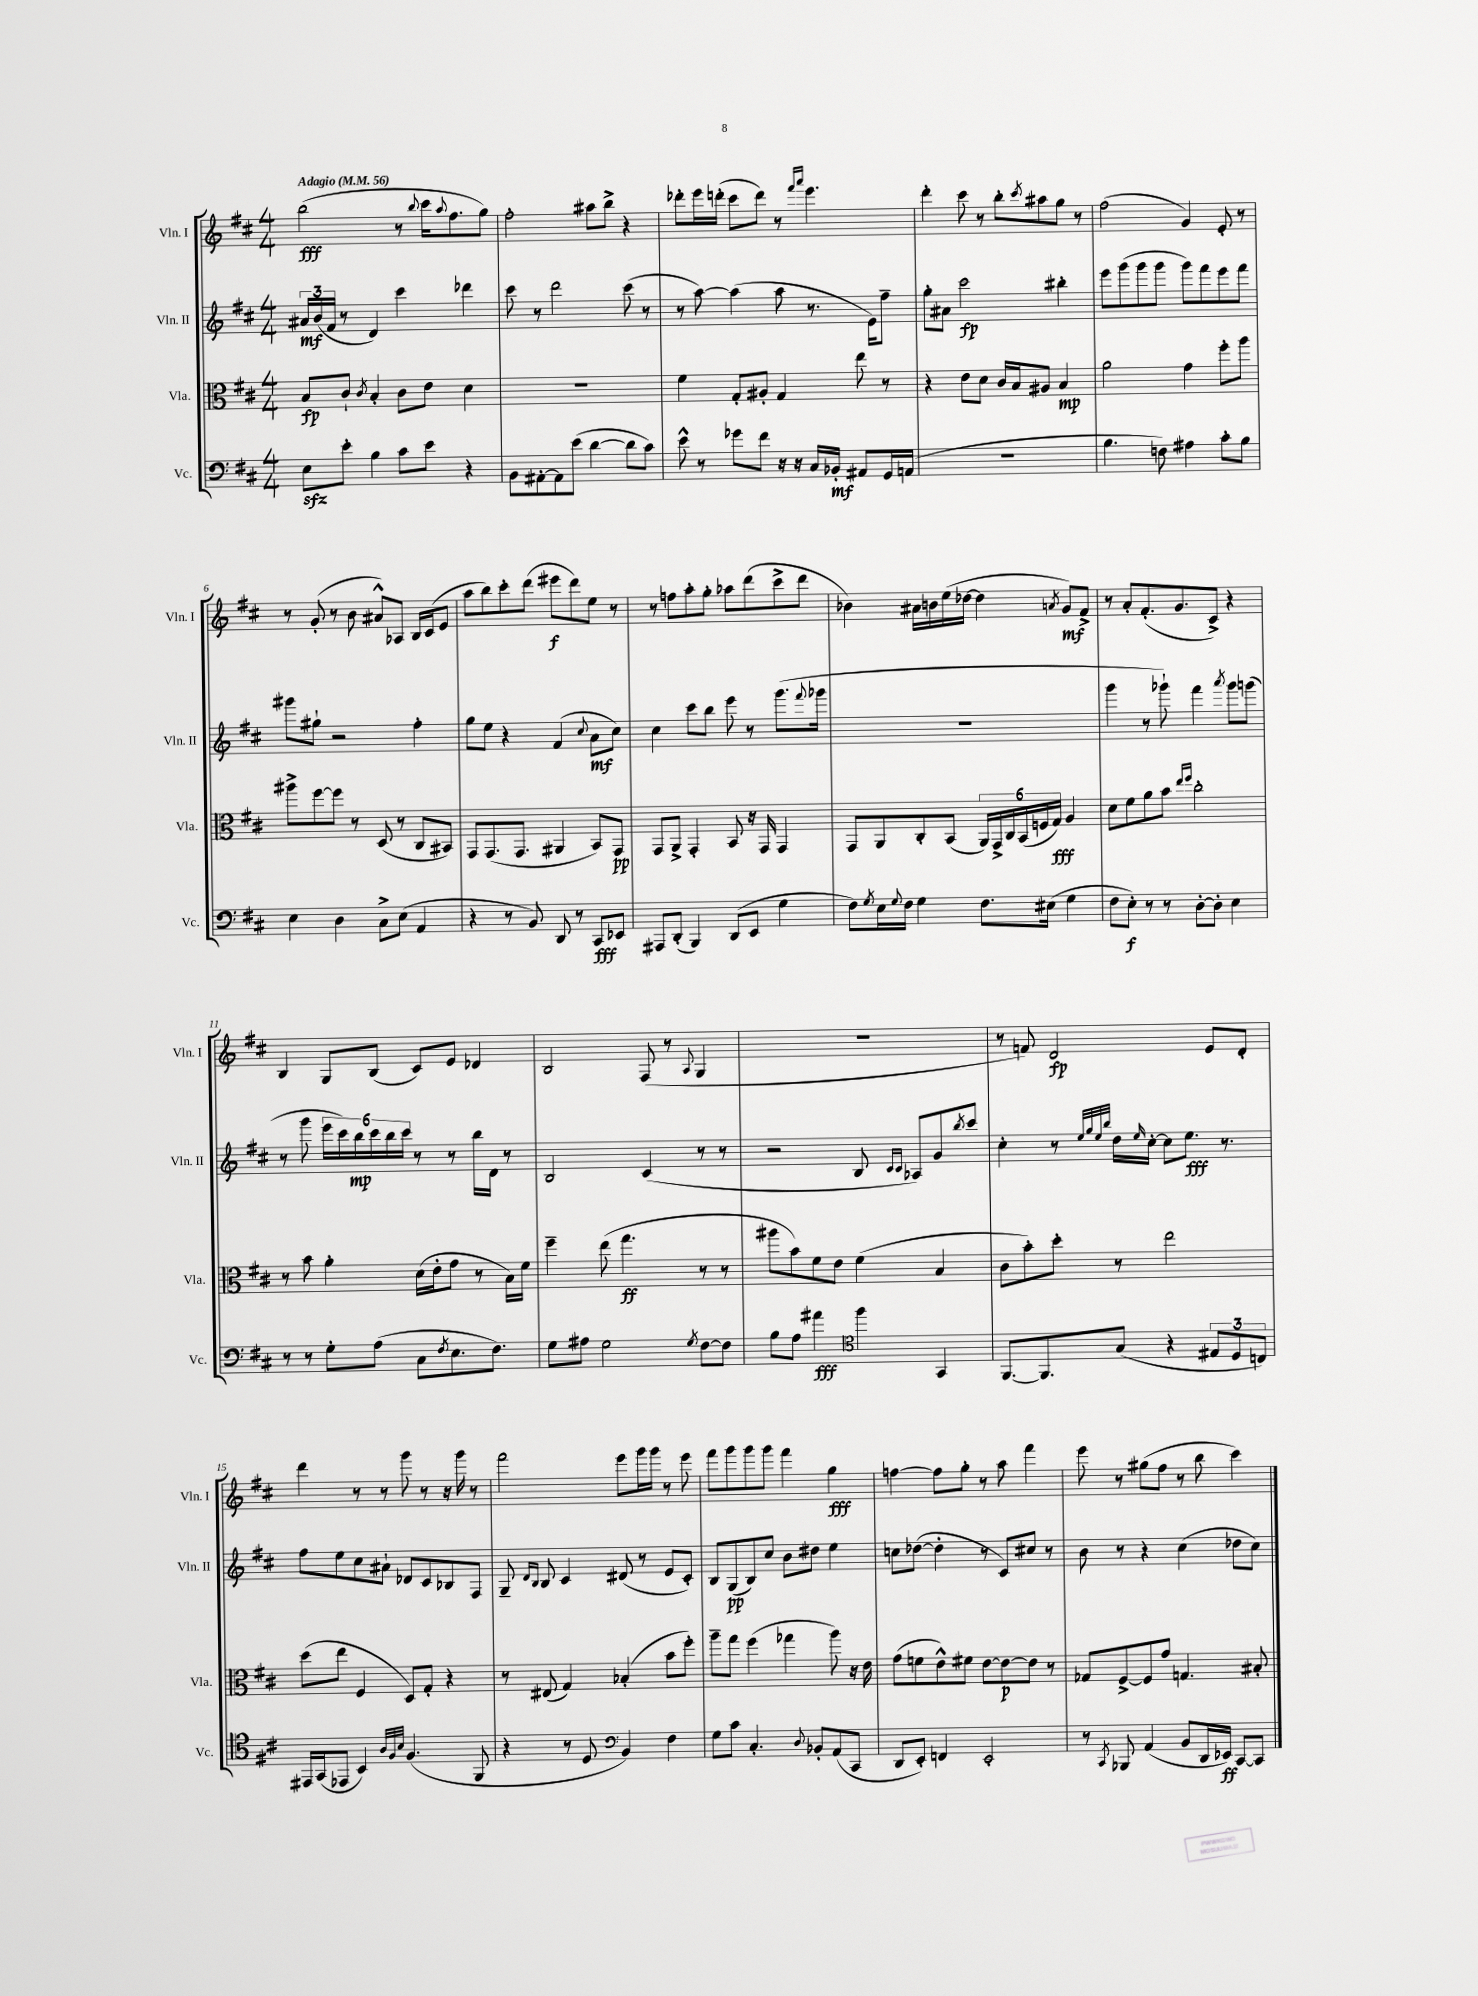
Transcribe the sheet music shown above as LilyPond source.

<<
\new StaffGroup <<
\new Staff = "s0" \with { instrumentName = "Vln. I" shortInstrumentName = "Vln. I" } {
    \clef treble \key d \major \numericTimeSignature \time 4/4 \tempo "Adagio" 4 = 56
    b''2\fff( r8 \appoggiatura { b''8 } cis'''16 \appoggiatura { a''8 } fis''8. g''8) |
    fis''2-. ais''8 b''8-> r4 |
    des'''8-. e'''16 d'''16-.( cis'''8 d'''8) r8 \grace { fis'''16 a'''16 } e'''4. |
    d'''4-. cis'''8 r8 b''8-. \acciaccatura { cis'''8 } ais''8 g''8 r8 |
    fis''2( g'4) e'8-. r8 |
    r8 g'8-.( r8 b'8 ais'8-^) aes8 b16 cis'16( e'8 |
    a''8 b''8) cis'''8-. d'''8( eis'''8\f d'''8) e''8 r8 |
    r8 f''8 a''8-. g''8-. aes''8 d'''8( cis'''8-> d'''8 |
    bes'4) ais'16 b'16 e''16( des''16~ des''4 \acciaccatura { a'8 } g'8\mf) fis'8-> |
    r8 a'8-. fis'8.-.( g'8. cis'8->) r4 |
    b4 g8 b8( cis'8) e'8 des'4 |
    b2 fis8( r8 \appoggiatura { a8 } g4 |
    R1 |
    r8 f'8) d'2\fp e'8 d'8-. |
    d'''4 r8 r8 g'''8 r8 r16 g'''16 r8 |
    fis'''2 e'''8 g'''16 g'''16 r8 e'''8 |
    fis'''8 g'''8 g'''8 g'''8 fis'''4 g''4\fff |
    f''4~ f''8 g''8-. r8 a''8 fis'''4 |
    e'''8 r8 gis''8( fis''8 r8 b''8 cis'''4) \bar "|." |
}
\new Staff = "s1" \with { instrumentName = "Vln. II" shortInstrumentName = "Vln. II" } {
    \clef treble \key d \major \numericTimeSignature \time 4/4
    \tuplet 3/2 { ais'16\mf b'16( fis'16 } r8 d'4) cis'''4 des'''4 |
    cis'''8 r8 d'''2 cis'''8( r8 |
    r8 a''8~) a''4( a''8 r8. e'16) fis''8-- |
    g''8-. ais'8 cis'''2\fp bis''4-. |
    e'''8 g'''8( g'''8 g'''8 g'''8) fis'''8 e'''8 fis'''8 |
    gis'''8 gis''8-! r2 fis''4-. |
    g''8 e''8 r4 fis'4( \appoggiatura { cis''8 } a'8\mf cis''8) |
    cis''4 cis'''8 b''8 e'''8 r8 g'''8.( \appoggiatura { fis'''8 } ges'''16 |
    R1 |
    g'''4 r8 ges'''8-!) fis'''4 \acciaccatura { a'''8 } ges'''8 g'''8( |
    r8 g'''8 \tuplet 6/4 { e'''16 cis'''16) b''16\mp cis'''16 b''16 cis'''16 } r8 r8 b''16 d'16 r8 |
    b2 cis'4( r8 r8 |
    r2 b8 \grace { cis'16 cis'16 } aes8) g'8 \acciaccatura { b''8 } cis'''8 |
    cis''4-. r8 \grace { e''32 g''32 e''32 b''32 } d''16 \grace { e''16 } cis''16~-. cis''8 e''8.\fff r8. |
    fis''8 e''8 cis''8 ais'8-! des'8 cis'8 bes8 fis8 |
    g8-- \grace { d'16 b16 } b8 cis'4 dis'8( r8 e'8 cis'8-.) |
    b8 g8\pp( b8) cis''8 b'8 dis''8 e''4 |
    c''8 des''8~( des''4-. r8 cis'8) cis''8 r8 |
    b'8 r8 r4 cis''4( des''8 cis''8) \bar "|." |
}
\new Staff = "s2" \with { instrumentName = "Vla." shortInstrumentName = "Vla." } {
    \clef alto \key d \major \numericTimeSignature \time 4/4
    b8\fp cis'8-! \acciaccatura { cis'8 } b4-. cis'8 e'8 d'4 |
    R1 |
    fis'4 g8-. ais8-. g4 e''8 r8 |
    r4 e'8 d'8 cis'16 b16 ais8 b4\mp |
    a'2 g'4 fis''8-. a''8 |
    ais''8-> fis''8~ fis''8 r8 d8( r8 cis8 bis,8) |
    g,8 g,8.( g,8. ais,4 b,8) g,8\pp |
    g,8 a,8-> g,4-. b,8 r16 g,16 g,4 |
    g,8 a,8 cis8-. b,8( \tuplet 6/4 { a,16) g,16-> cis16 b,16( f16 g16\fff) } a4 |
    d'8 fis'8 a'8 b'8 \grace { e''16 fis''16 } cis''2-. |
    r8 b'8 a'4-. d'16( e'16-. g'8 r8 b16) fis'16 |
    fis''4-- e''8( g''4.\ff r8 r8 |
    ais''8 b'8) fis'8 e'8 fis'4( b4 |
    cis'8 b'8-.) d''8-. r8 e''2 |
    d''8( e''8 fis4 d8) g8-. r4 |
    r8 eis8( g4) bes4-.( b'8 fis''8-.) |
    a''8-- g''8 fis''4( ges''4 a''8) r16 e'16 |
    g'8( f'8 e'8-^) fis'8 e'8~ e'8~\p e'8 r8 |
    ges8 fis8~-> fis8 g'8 g4. bis8-. \bar "|." |
}
\new Staff = "s3" \with { instrumentName = "Vc." shortInstrumentName = "Vc." } {
    \clef bass \key d \major \numericTimeSignature \time 4/4
    e8\sfz e'8-. b4 cis'8 e'8 r4 |
    b,8 ais,8~-. ais,8 e'8( d'4~ d'8 cis'8) |
    e'8-^ r8 ges'8 fis'8 r16 r16 cis16 bes,16-.\mf ais,8 g,16 a,16( |
    R1 |
    b4. f8) ais4 cis'8-. b8 |
    e4 d4 cis8-> e8( a,4 |
    r4 r8 b,8) d,8 r8 cis,8\fff ees,8 |
    ais,,8 d,8-.( b,,4) d,8( e,8 g4 |
    fis8) \acciaccatura { g8 } e16 \appoggiatura { g8 } fis16 g4 fis8. eis16( g4 |
    fis8 e8-.\f) r8 r8 d8~-. d8-. e4 |
    r8 r8 g8-. a8( cis8 \acciaccatura { fis8 } e8. fis8.) |
    g8 ais8 g2 \acciaccatura { g8 } fis8~ fis8 |
    b8 a8 ais'4\fff \clef tenor fis''4 g,4 |
    fis,8.~ fis,8. g8( r4 \tuplet 3/2 { eis8 d8 c8) } |
    eis,16 g,16( ees,8 b,4) \grace { a32 fis32 b32 } fis4.( fis,8 |
    r4 r8 d8 \clef bass b,4) fis4 |
    g8 cis'8 cis4.-. \appoggiatura { d8 } bes,8-. a,8( cis,8 |
    d,8 e,8-.) f,4 e,2-. |
    r8 \acciaccatura { cis,8 } bes,,8 a,4( b,8 d,16 ees,16\ff) cis,8~ cis,8 \bar "|." |
}
>>
>>
